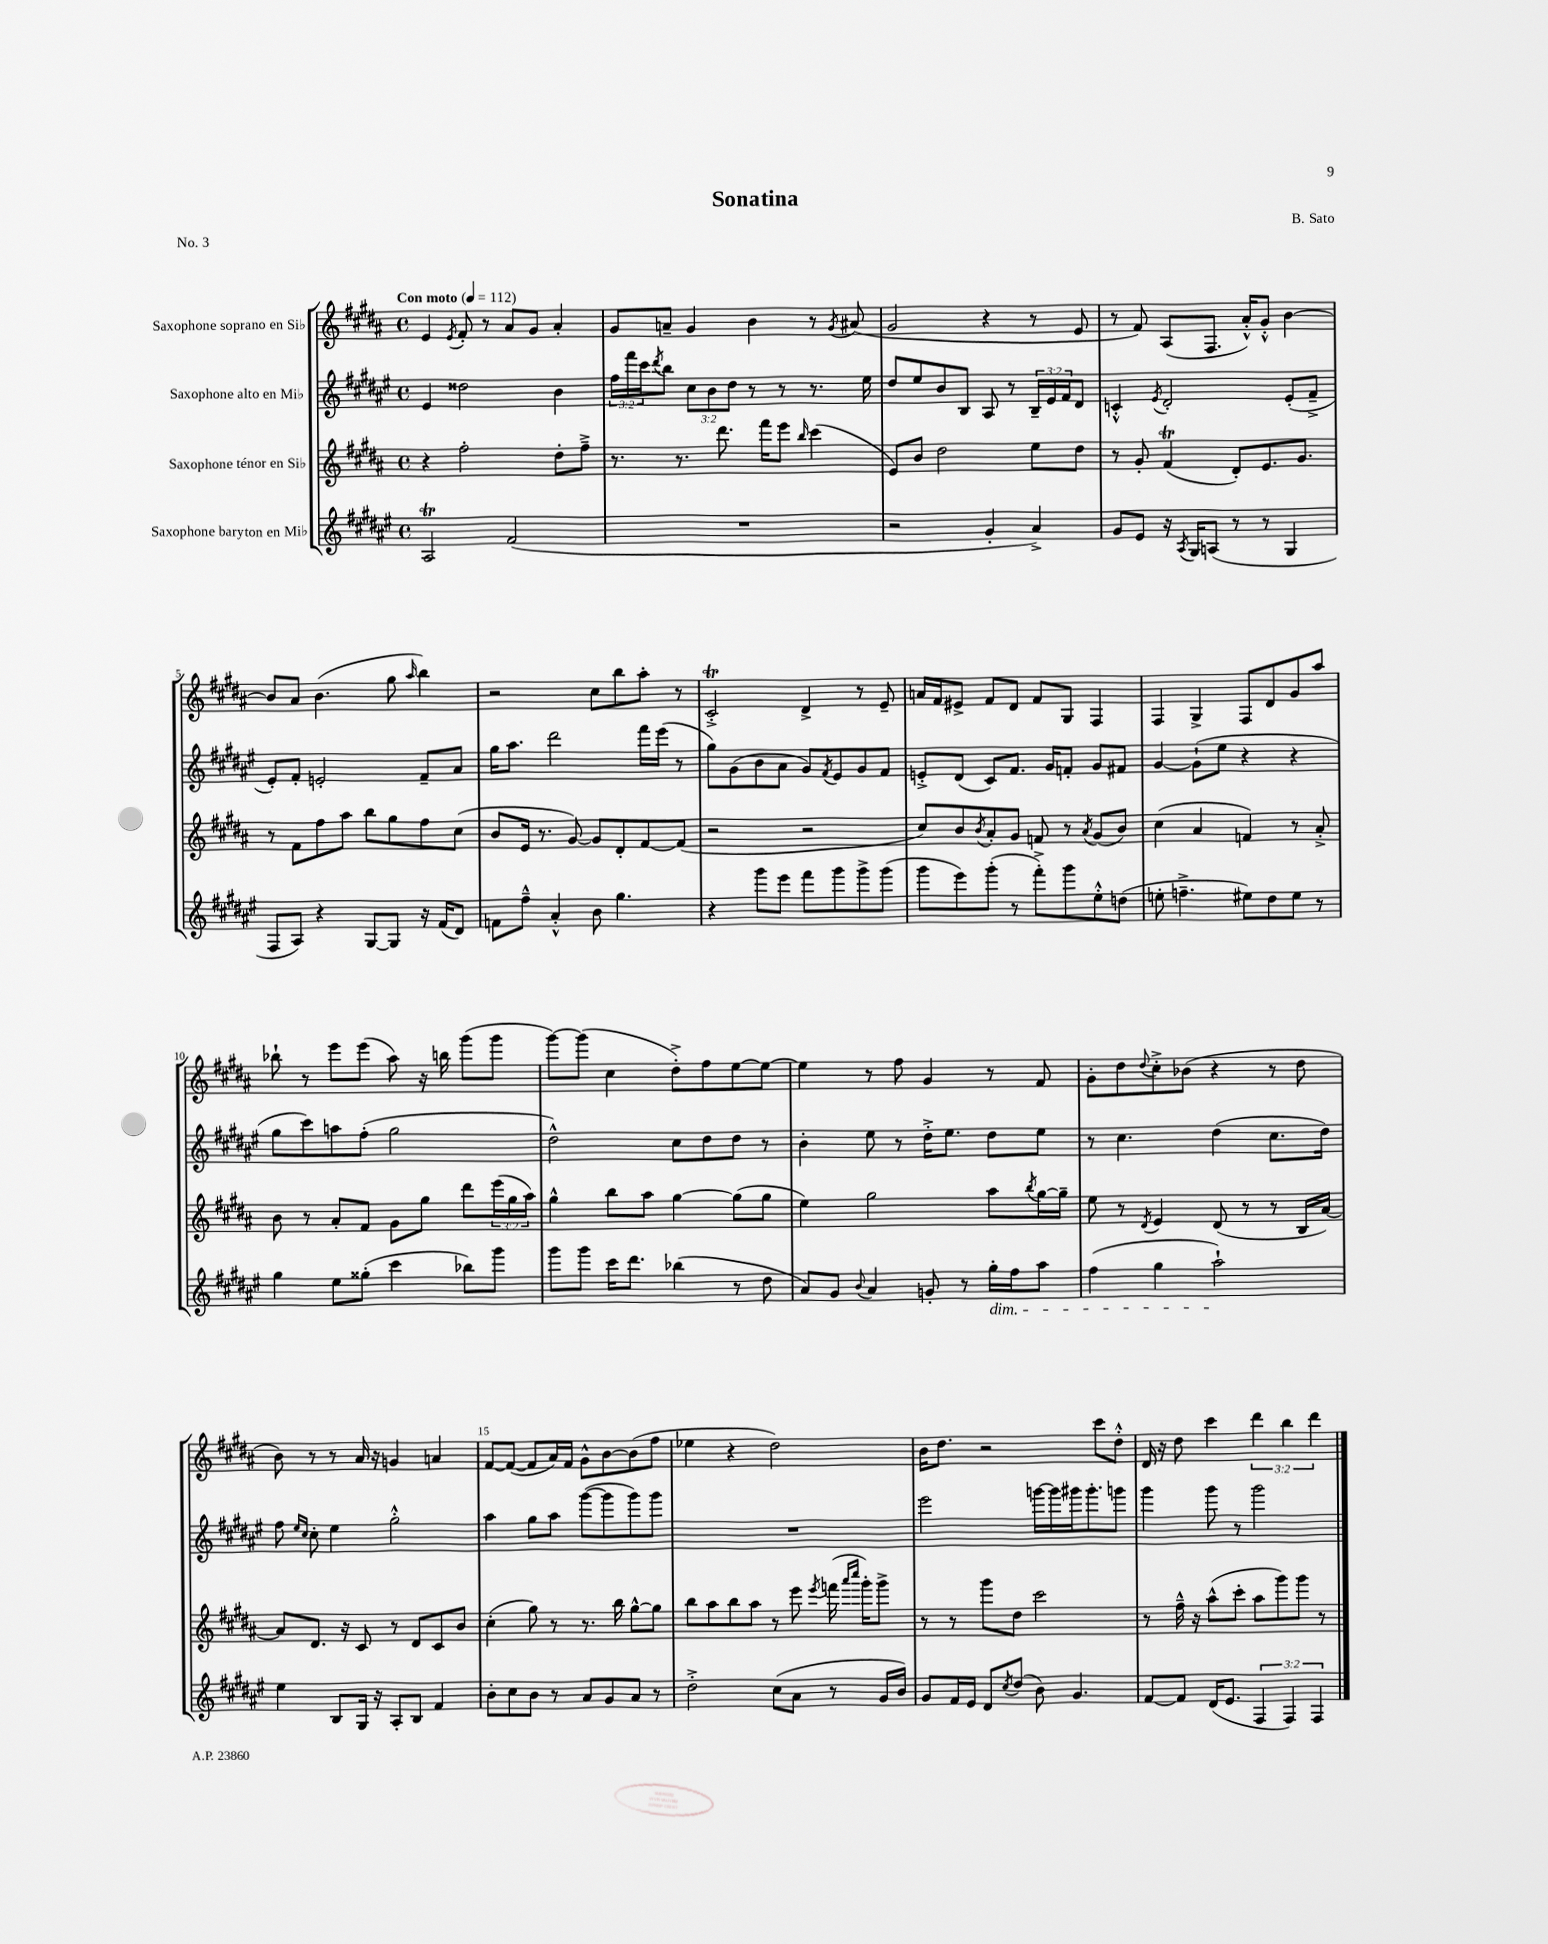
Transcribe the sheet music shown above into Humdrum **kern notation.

**kern	**kern	**kern	**kern
*staff4	*staff3	*staff2	*staff1
*clefG2	*clefG2	*clefG2	*clefG2
*k[f#c#g#d#a#e#]	*k[f#c#g#d#a#]	*k[f#c#g#d#a#e#]	*k[f#c#g#d#a#]
*M4/4	*M4/4	*M4/4	*M4/4
*met(c)	*met(c)	*met(c)	*met(c)
*MM112	*MM112	*MM112	*MM112
2A#	4r	4e#	4e
.	.	.	8qe
.	2ff#'	2dd##	8f#'
.	.	.	8r
(2f#	.	.	8a#
.	.	.	8g#
.	8dd#'	4b	4a#'
.	8ff#~^	.	.
=	=	=	=
1r	8.r	24ff#	8g#
.	.	24fff#	.
.	.	24ccc#	.
.	.	8qddd#	.
.	.	8bb	8a~
.	8.r	.	.
.	.	12cc#	4g#
.	.	12b	.
.	8.ddd#	.	.
.	.	12dd#	.
.	.	8r	4b
.	16fff#	.	.
.	8eee	8r	.
.	16qqbb	.	.
.	(4ccc#	8.r	8r
.	.	.	8qg#
.	.	.	(8a#
.	.	16ee#	.
=	=	=	=
2r	8e)	8dd#	2g#
.	8b	8ee#	.
.	2dd#	8b	.
.	.	8B	.
4g#'	.	8A#	4r
.	.	8r	.
4a#^)	8ee	24B~	8r
.	.	24e#	.
.	.	24f#	.
.	8dd#	8d#	8e
=	=	=	=
8g#	8r	4c'^^	8r
8e#	8g#'	.	8f#)
.	.	8qe#	.
16r	(4f#	2d#'	(8A#
8qA#	.	.	.
16G#	.	.	.
(8A	.	.	8.F#
8r	8d#')	.	.
.	.	.	16a#'^^)
8r	8.e	.	8g#'^^
4G#	.	(8e#'	[4b
.	8.g#	.	.
.	.	8f#~^	.
=	=	=	=
8F#	8r	8e#')	8b]
8A#)	8f#	8f#'	8a#
4r	8ff#	2e'	(4.b
.	8aa#	.	.
[8G#	8bb	.	.
8G#]	8gg#	.	8gg#
.	.	.	16qqaa#
16r	8ff#	8f#~	4bb)
(16f#	.	.	.
8d#)	(8cc#	8a#	.
=	=	=	=
8f	8b	16gg#	2r
.	.	8.aa#	.
8ff#~^^	16e	.	.
.	8.r	.	.
4a#'^^	.	2ddd#	.
.	[8g#)	.	.
8b	8g#]	.	8cc#
4.gg#	8d#'	.	8bb
.	[8f#	16fff#	8aa#'
.	.	(16eee#	.
.	(8f#]	8r	8r
=	=	=	=
4r	2r	8gg#)	2c#'^
.	.	(8g#	.
8ggg#	.	8b	.
8eee#	.	8a#	.
8fff#	2r	8g#)	4d#^
.	.	8qf#	.
8ggg#	.	8e#	.
8ggg#^	.	8g#	8r
(8ggg#	.	8f#	8e~
=	=	=	=
8ggg#	8cc#)	8e'^	16a
.	.	.	16f#
8eee#)	8b	(8d#	8e#^
.	8qb	.	.
(8ggg#'	8a#'	8c#)	8f#
8r	8g#	8.f#	8d#
8fff#'^)	8f	.	8f#
.	.	16g#	.
8ggg#	8r	8f'	8G#
.	8qa#	.	.
8ee#'^^	(8g#	8g#	4F#
(8dd	8b)	8f#	.
=	=	=	=
8ee'	(4cc#	[4g#	4F#
4.ff~^	.	.	.
.	4a#	(8g#`]	4G#^
.	.	8ee#	.
8ee#)	4f)	4r	8F#
8dd#	.	.	8d#
8ee#	8r	4r	8g#
8r	8a#'^	.	8aa#
=	=	=	=
4gg#	8b	8gg#	8bb-`
.	8r	8ccc#)	8r
8ee#	8a#'	8aa	8eee
(8gg##'	8f#	(8ff#'	(8eee
4ccc#	8g#	2gg#	8aa#)
.	8gg#	.	16r
.	.	.	16bb
8bb-)	8ddd#	.	(8ggg#
8ggg#	(24eee	.	8ggg#
.	24gg#	.	.
.	24aa#)	.	.
=	=	=	=
8ggg#	4gg#^^	2dd#^^)	[8ggg#)
8ggg#	.	.	(8ggg#]
16ccc#	8bb	.	4cc#
8.ddd#	.	.	.
.	8aa#	.	.
(4bb-	[4gg#	8cc#	8dd#'^)
.	.	8dd#	8ff#
8r	(8gg#]	8dd#	[8ee
8dd#	8gg#	8r	8ee_
=	=	=	=
8a#)	4ee)	4b'	4ee]
8g#	.	.	.
8qqb	.	.	.
4a#	2gg#	8ee#	8r
.	.	8r	8ff#
8g'	.	16dd#'^	4g#
.	.	8.ee#	.
8r	.	.	.
16gg#'	8aa#	8dd#	8r
16ff#	.	.	.
.	8qbb	.	.
8aa#	[16gg#	8ee#	8f#
.	16gg#~]	.	.
=	=	=	=
(4ff#	8ee	8r	8g#'
.	8r	4.cc#	8dd#
.	8qd#	.	8qqdd#
4gg#	4e	.	8cc#'^
.	.	.	(8b-
2aa#`)	(8d#	(4dd#	4r
.	8r	.	.
.	8r	8.cc#	8r
.	16B	.	8dd#
.	[16a#)	16dd#)	.
=	=	=	=
4ee#	8a#]	8ff#	8b)
.	.	16qqee#	.
.	.	16qqcc#	.
.	8.d#	8cc#'	8r
8B	.	4ee#	8r
.	16r	.	.
16G#	8c#	.	16a#
16r	.	.	16r
8A#'	8r	2gg#'^^	4g
8B	8d#	.	.
4f#	8c#	.	4a
.	8b	.	.
=	=	=	=
8b'	(4cc#'	4aa#	[8f#
8cc#	.	.	(8f#_
8b	8gg#)	8gg#	8f#]
8r	8r	8aa#	16a#)
.	.	.	16f#
8a#	8.r	([8ggg#	8g#^^
8g#	.	8ggg#]	[8b
.	16bb	.	.
8a#	[8gg#^^	8ggg#)	(8b]
8r	8gg#]	8ggg#	8ff#
=	=	=	=
2dd#'^	8bb	1r	4ee-
.	8aa#	.	.
.	8bb	.	4r
.	8aa#	.	.
(8cc#	8r	.	2dd#)
8a#	8eee	.	.
.	8qeee	.	.
8r	(16fff	.	.
.	16qqaaa#	.	.
.	16qqcccc#	.	.
.	16ggg#')	.	.
16g#	8ggg#^	.	.
16b)	.	.	.
=	=	=	=
8g#	8r	2eee#	16b
.	.	.	8.dd#
16f#	8r	.	.
16e#	.	.	.
8d#	8ggg#	.	2r
8qcc#	.	.	.
(8dd#	8dd#	.	.
8b)	2ccc#	[16ggg	.
.	.	16ggg]	.
4.g#	.	16ggg#	.
.	.	8.ggg#'	.
.	.	.	8ccc#
.	.	8ggg	8dd#'^^
=	=	=	=
[8f#	8r	4ggg#	16d#
.	.	.	16r
8f#]	16ff#~^^	.	8dd#
.	16r	.	.
(16d#	(8aa#^^	8ggg#	4ccc#
8.e#	.	.	.
.	8ccc#'	8r	.
6F#	8aa#	2ggg#	6ddd#
.	8ggg#)	.	.
6F#)	.	.	6bb
.	8ggg#	.	.
6F#	.	.	6ddd#
.	8r	.	.
==	==	==	==
*-	*-	*-	*-
